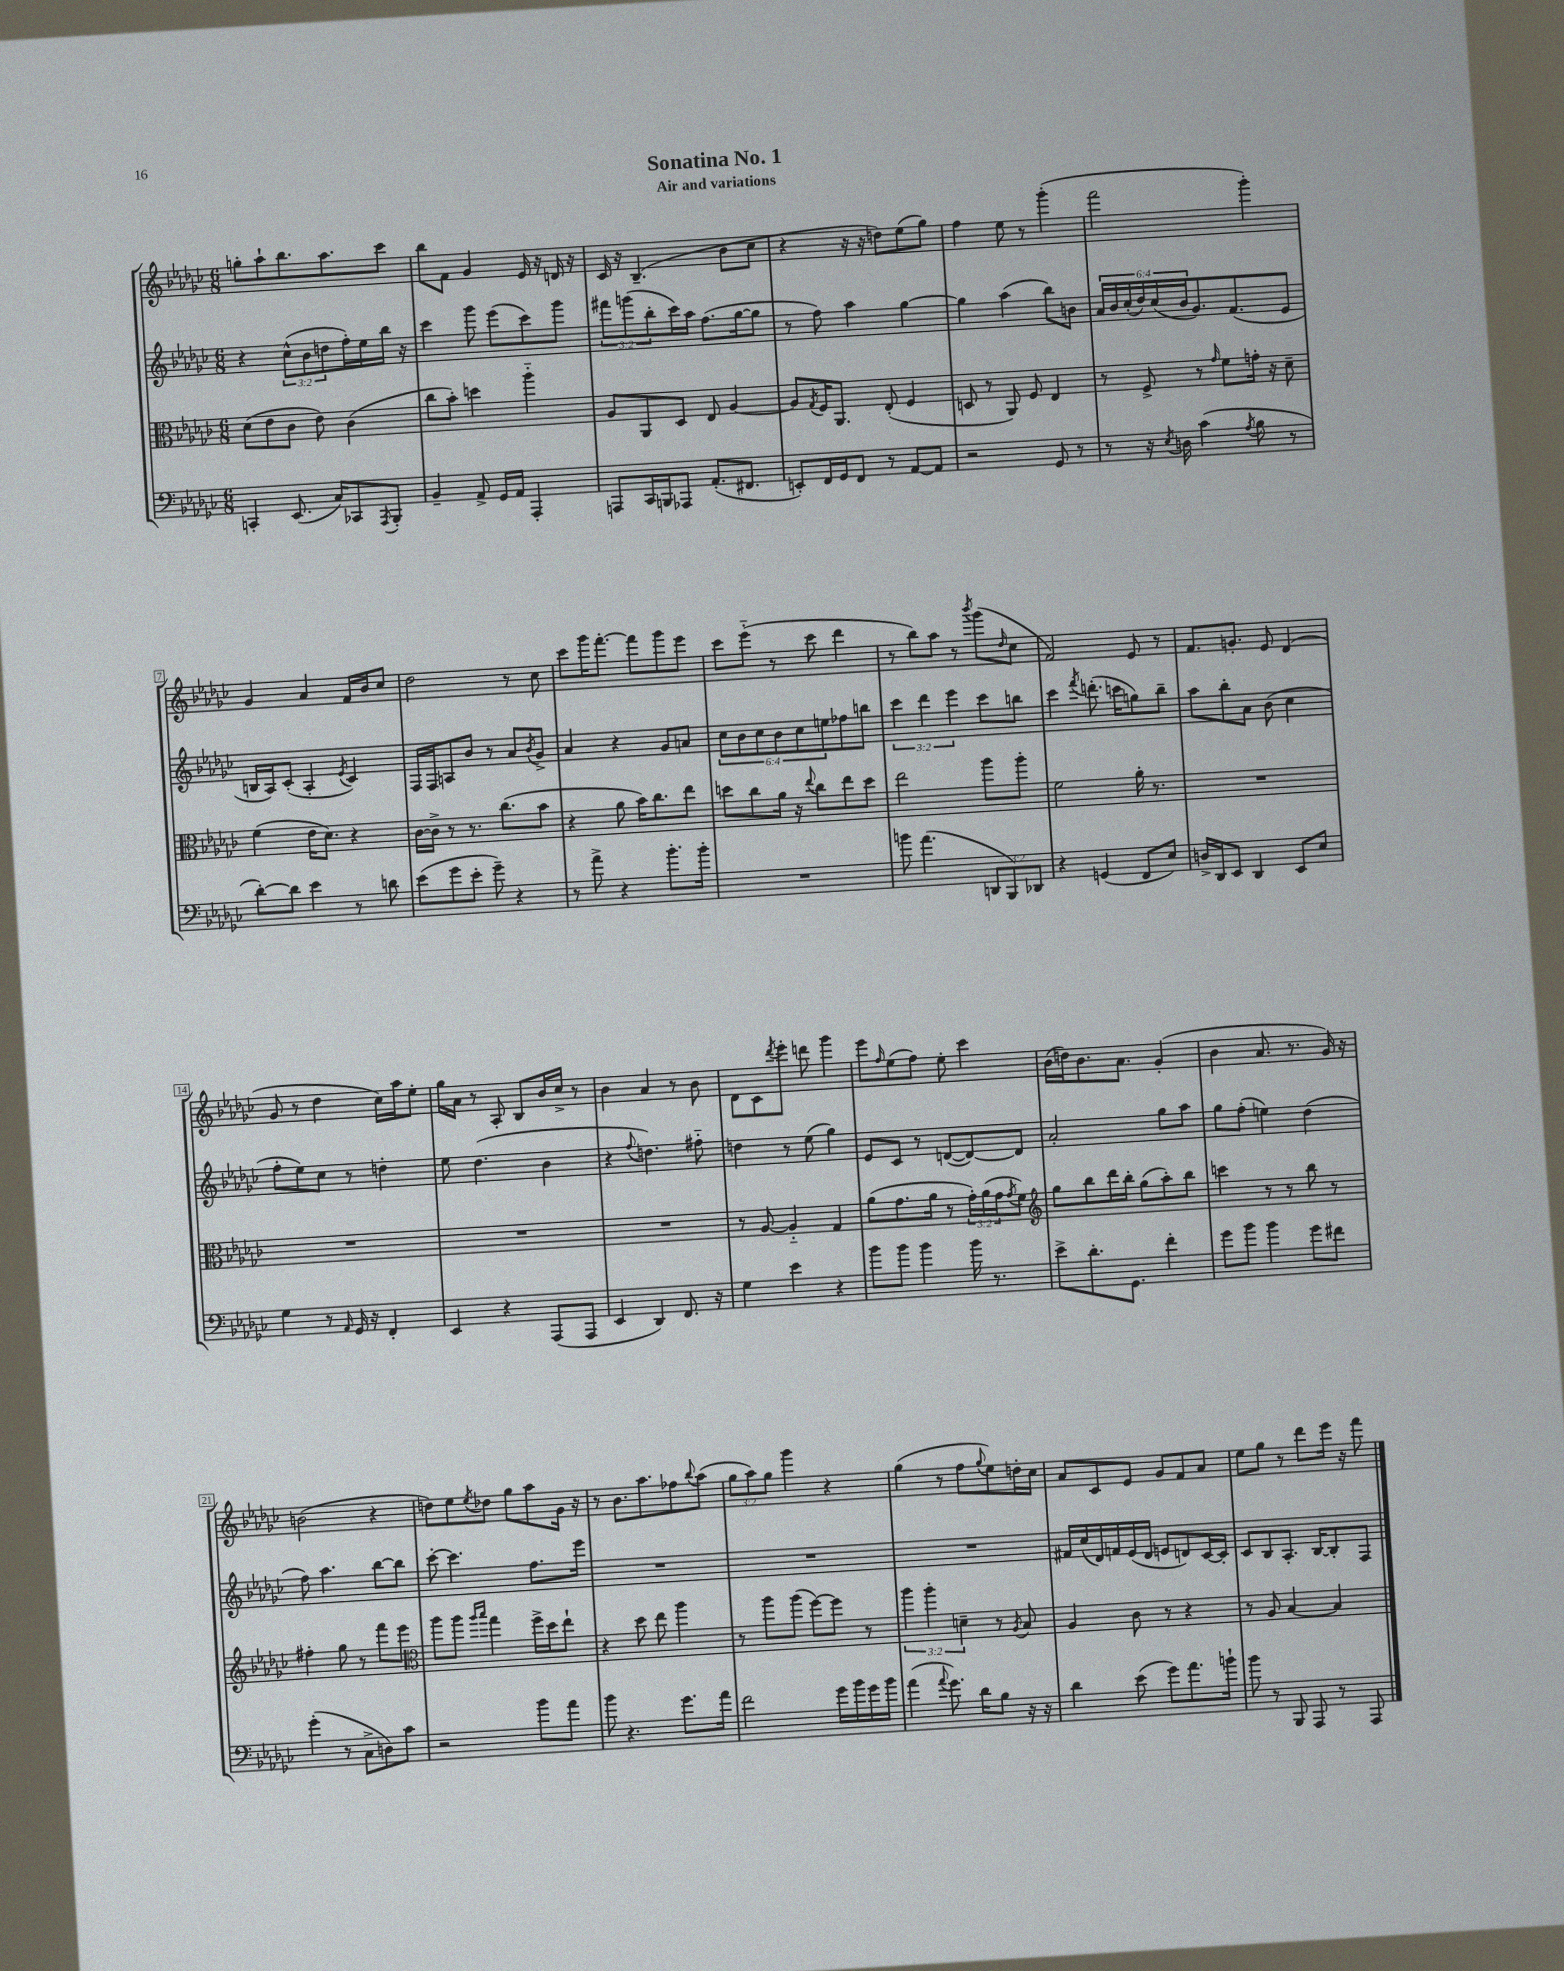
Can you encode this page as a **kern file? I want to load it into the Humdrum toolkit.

**kern	**kern	**kern	**kern
*staff4	*staff3	*staff2	*staff1
*clefF4	*clefC3	*clefG2	*clefG2
*k[b-e-a-d-g-c-]	*k[b-e-a-d-g-c-]	*k[b-e-a-d-g-c-]	*k[b-e-a-d-g-c-]
*M6/8	*M6/8	*M6/8	*M6/8
4CC'	(8d-	4r	8gg'
.	8e-	.	8aa-`
(8.EE-	8c-	(12cc-^^	8.bb-
.	.	12b-	.
.	8e-)	.	.
.	.	12dd	.
16C-)	.	.	8.aa-
8CC-	(4c-	16ff')	.
.	.	16ee-	.
8qAAA-	.	.	.
8BBB-'	.	16bb-	8ccc-
.	.	16r	.
=	=	=	=
4BB-~	8cc-	4ccc-	8bb-
.	8b-')	.	8f
8AA-^	4dd	8ggg-	4g-
16GG-	.	(8eee-	.
16AA-	.	.	.
4AAA-'	4aa-'~	8ccc-)	16e-
.	.	.	16r
.	.	8ggg-	16d
.	.	.	16r
=	=	=	=
8AAA	8A-	12fff#	16c-
.	.	.	16r
.	.	(12ggg	.
16CC-	8AA-	.	(4.B-~
.	.	12bb-'	.
16BBB	.	.	.
8AAA-	8D-	16ccc-)	.
.	.	16aa-	.
(8.AA-'	8E-	(8.ff	.
.	[4A-	.	8b-
8.FF#	.	[16gg-	.
.	.	8gg-]	8cc-
=	=	=	=
8EE')	8A-]	8r	4r
.	8qG-	.	.
16FF	16F	8ff)	.
16GG-	8.AA-	.	.
8FF	.	4aa-	16r
.	.	.	16r
8r	(8E-'	.	8dd)
[8AA-	4F	[4gg-	(8ee-
8AA-]	.	.	8gg-)
=	=	=	=
2r	8D	4gg-]	4ff
.	8r	.	.
.	8AA-)	(4aa-	8ee-
.	8F	.	8r
8GG-	4E-	8bb-)	(4ggg-'
8r	.	8b	.
=	=	=	=
8r	8r	24a-	2fff
.	.	24b-	.
.	.	(24cc-'	.
16r	8F^	24dd-)	.
.	.	(24cc-	.
8qE-	.	.	.
16D	.	.	.
.	.	24b-	.
(4c-	8r	8.g-)	.
.	16qqg-	.	.
.	8f	.	.
.	.	(8.f	.
8qA-	.	.	.
8B-	16g'	.	4ggg-')
.	16r	.	.
8r	8d-~	8e-	.
=	=	=	=
[8d-')	(4f	16B	4g-
.	.	16A-)	.
8d-]	.	(8c-'	.
4e-	16e-	4A-'	4a-
.	8.d-)	.	.
.	.	8qe-	.
8r	4r	4c-)	16f
.	.	.	16b-
8d	.	.	8cc-
=	=	=	=
(8e-	[16c-	16F	2dd-
.	16c-^]	16F	.
8g-	8r	8A	.
8e-'	8.r	8b-	.
8g-~)	.	8r	.
.	(8.cc-	.	.
4r	.	8a-	8r
.	.	8qb-	.
.	8b-	8g-^	8cc-
=	=	=	=
8r	4r	4a-	8ccc-
8a-^	.	.	16ggg-
.	.	.	[8.fff'
4r	8a-	4r	.
.	16b-)	.	8fff]
.	8.cc-	.	.
8.b-'	.	8g-	8ggg-
.	8ee-	8a	8eee-
16b-'	.	.	.
=	=	=	=
2.r	8dd	12cc-	8ccc-
.	.	12b-	.
.	8cc-	.	(8eee-'~
.	.	12cc-	.
.	16a-	12b-	8r
.	16r	.	.
.	.	12cc-	.
.	8qqee-	.	.
.	8cc-	.	8ccc-
.	.	12ee	.
.	8ee-	8ff-	4ddd-
.	8dd	8bb	.
=	=	=	=
8b	2ee-	6ccc-	8r
(4.a-	.	.	8bb-)
.	.	6ddd-	.
.	.	.	8aa-
.	.	6eee-	.
.	.	.	8r
.	.	.	8qbbb-
12DD	8aa-	8ccc-	(8ggg-
12BBB-)	.	.	.
.	.	.	16qqdd-
.	8aa-'	8bb	8cc-
12DD-	.	.	.
=	=	=	=
4r	2f	4ccc-	2f)
.	.	8qfff	.
(4GG	.	(8.ddd'	.
.	.	16ccc	.
8FF	16a-'	8gg)	8e-
.	8.r	.	.
8E-)	.	8bb-~	8r
=	=	=	=
16D^	2.r	8aa-	8.f
16DD-	.	.	.
8EE-	.	8bb-'	.
.	.	.	8.g'
4DD-	.	8a-	.
.	.	(8b-	8e-
8EE-	.	4cc-	(4d-
8E-	.	.	.
=	=	=	=
4G-	2.r	8ff'	8g-
.	.	8ee-)	8r
8r	.	8cc-	4dd-
16qqAA-	.	.	.
16GG-	.	8r	.
16r	.	.	.
4FF'	.	4dd'	16cc-)
.	.	.	16aa-
.	.	.	8ee-'
=	=	=	=
4EE-	2.r	8ee-	16gg-
.	.	.	16a-
.	.	(4.dd-	8r
4r	.	.	8A-'
.	.	.	8B-
(8AAA-	.	4b-	16b-
.	.	.	16cc-^
8AAA-	.	.	8r
=	=	=	=
4EE-	2.r	4r	4b-
.	.	8qqff	.
4DD-)	.	4.dd)	4a-
8.FF	.	.	8r
.	.	8ff#'~	8b-
16r	.	.	.
=	=	=	=
4G-	8r	4dd	8d-
.	[8A-	.	8c-
.	.	.	8qddd-
4e-	4A-'~]	8r	8eee-'
.	.	(8ee-	8ddd
4r	4G-	4gg-)	4ggg-
=	=	=	=
8b-	(8a-	8e-	8eee-
.	.	.	16qqff
8b-	8.g-	8c-	(8ee-
4b-	.	8r	8ff)
.	16a-	.	.
.	8r	([8d	8ee-'
16b-	24g-')	8d_)	4ccc-
.	(24a-	.	.
8.r	.	.	.
.	24g-	.	.
.	8qg-	.	.
.	8f)	8d]	.
=	=	=	=
*	*clefG2	*	*
8e-^	8gg-	2a-'	(16b-
.	.	.	16dd)
8.d-'	8bb-	.	8.b-
.	16ddd-	.	.
8.GG-	16bb-'	.	8.a-
.	(8gg-	.	.
4f'	8aa-')	8gg-	(4g-'
.	8bb-	8aa-	.
=	=	=	=
8g-	4ccc	8gg-	4b-
8b-	.	(8ff'	.
4b-	8r	4ee)	8.a-
.	8r	.	.
.	.	.	8.r
8g-	8bb-	(4dd-	.
8f#	8r	.	16g-)
.	.	.	16r
=	=	=	=
(4g-'	4ff#'	8ff)	(2b
.	.	4.aa-	.
8r	8gg-	.	.
8C-^	8r	.	.
8D)	8fff	[8bb-	4r
8c-	8eee-	8bb-]	.
=	=	=	=
*	*clefC3	*	*
2r	8aa-	[8ccc-'	8dd)
.	8aa-	4.ccc-]	8ee-
.	16qqaa-	.	.
.	16qqbb-	.	8qee-
.	4gg-	.	8dd-
.	.	.	8gg-
8b-	16ff^	8.ff	8aa-
.	16dd-	.	.
8a-	8ee-`	.	16g-
.	.	16eee-	16r
=	=	=	=
8b-	4r	2.r	8r
4.r	.	.	8.b-
.	8dd-	.	.
.	.	.	8.aa-
.	8ee-	.	.
8.g-	4aa-	.	8ff-
.	.	.	8qqbb-
.	.	.	(8aa-
16a-	.	.	.
=	=	=	=
2f	8r	2.r	12gg-
.	.	.	12aa-)
.	8aa-	.	.
.	.	.	12gg-
.	(8aa-	.	4ggg-
.	[8ff)	.	.
16g-	8ff]	.	4r
16b-	.	.	.
16g-	8r	.	.
16b-	.	.	.
=	=	=	=
(4a-	6aa-	2.r	(4gg-
.	6aa-'	.	.
8qqa-	.	.	.
8.g-)	.	.	8r
.	6d~	.	.
.	.	.	8ff
16d-	.	.	.
.	.	.	8qqgg-
8B-	8r	.	8ee-)
.	8qA-	.	.
16r	8B-	.	16dd'
16r	.	.	16cc-
=	=	=	=
4d-	4A-	16f#	8a-
.	.	(16cc-	.
.	.	16d-)	8c-
.	.	16f	.
(8e-	8c-	(16e-	8e-
.	.	16d-	.
8g-)	8r	8e	8g-
8.a-	4r	8d)	8f
.	.	[16c-	8a-
16b`	.	16c-']	.
=	=	=	=
8b-	8r	8c-	8ee-
8r	8A-	8B-	8gg-
8BBB-	[4B-	8.A-'	8r
8AAA-	.	.	8ddd-
.	.	[16B-	.
8r	4B-]	8B-']	16eee-
.	.	.	16r
8AAA-	.	8F	8fff
==	==	==	==
*-	*-	*-	*-
